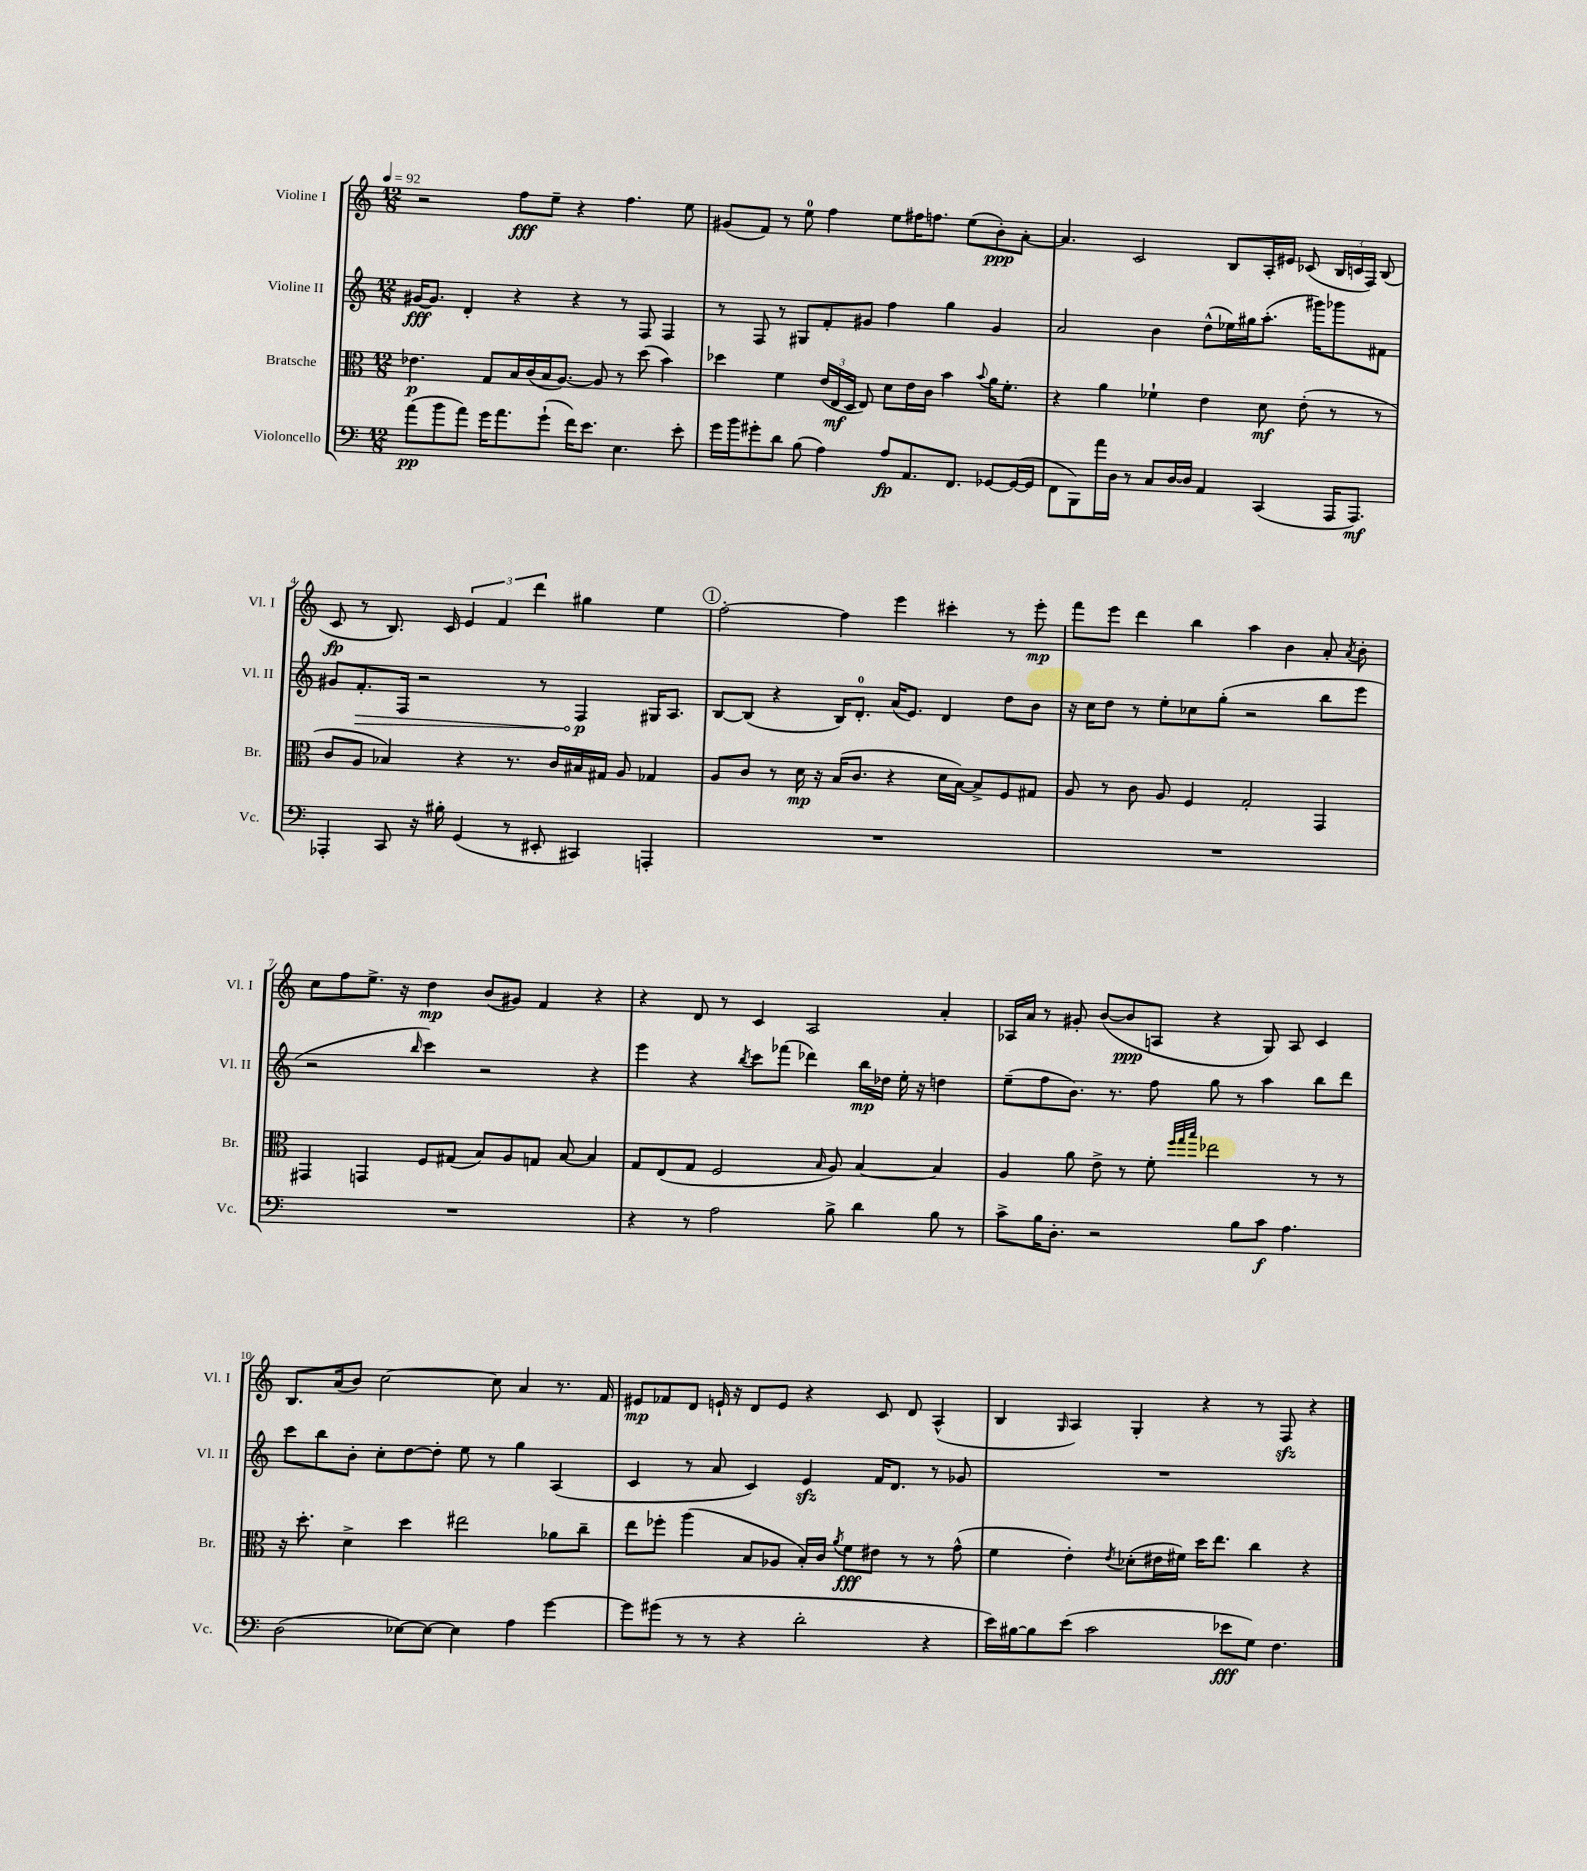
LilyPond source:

<<
\new StaffGroup <<
\new Staff = "s0" \with { instrumentName = "Violine I" shortInstrumentName = "Vl. I" } {
    \clef treble \key c \major \numericTimeSignature \time 12/8 \tempo 4 = 92
    \autoBeamOff r2 f''8[\fff e''8]-- r4 f''4. e''8 |
    gis'8[( f'8]) r8 e''8-0 f''4 e''8[ fis''16 f''8.] e''8[( b'8-.\ppp) a'8]~-. |
    a'4. c'2 b8[ a16-. eis'16] ces'8( \tuplet 3/2 { b16[ c'16 f16]) } b8( |
    c'8\fp r8 b8.) c'16 \tuplet 3/2 { e'4 f'4 d'''4 } gis''4 e''4 |
    \mark \markup { \circle "1" } f''2~-. f''4 e'''4 cis'''4-. r8 e'''8-.\mp |
    f'''8[ e'''8] d'''4 b''4 a''4 b'4 a'8-. \acciaccatura { a'8 } b'8-. |
    c''8[ f''8 e''8.]-> r16 d''4\mp b'8[( gis'8]) f'4 r4 |
    r4 d'8 r8 c'4 a2 a'4-. |
    aes16[ a'16] r8 gis'8-. b'8[~( b'8\ppp a8] r4 g8) a8 c'4 |
    b8.[ a'16( b'8]) c''2~ c''8 a'4 r8. f'16 |
    eis'8[\mp fes'8 d'8] e'16-! r16 d'8[ e'8] r4 c'8 d'8 a4-^( |
    b4 \grace { g16 } a4) g4-. r4 r8 f8\sfz r4 \bar "|." |
}
\new Staff = "s1" \with { instrumentName = "Violine II" shortInstrumentName = "Vl. II" } {
    \clef treble \key c \major \numericTimeSignature \time 12/8
    \autoBeamOff gis'16[~\fff gis'8.] d'4-. r4 r4 r8 f8 f4 |
    r8 f8 r8 gis8[ f'8-. gis'8] f''4 g''4 gis'4 |
    a'2 b'4 d''8[-^( ees''16) gis''16 a''8.]-.( gis'''16[) ges'''8 fis'8] |
    gis'8[ \once \override Hairpin.circled-tip = ##t f'8.-.\> f16] r2 r8 f4\p\! gis16[ a8.] |
    \mark \markup { \circle "1" } b8[~ b8]( r4 b16[) d'8.]-0-. a'16[( e'8.]) d'4 d''8[ b'8] |
    r16 c''16[ d''8] r8 e''8[-. ces''8 g''8]-.( r2 b''8[ e'''8] |
    r2 \grace { b''16 } c'''4) r2 r4 |
    e'''4 r4 \acciaccatura { b''8 } c'''8[ fes'''8]( des'''4) b''16[\mp des''16] e''16-. r16 d''4 |
    e''8[--( f''8 b'8.]) r8. f''8 g''8 r8 a''4 b''8[ d'''8] |
    c'''8[ b''8 b'8]-. c''8[-. d''8~ d''8]-. e''8 r8 g''4 a4( |
    c'4 r8 a'8 c'4) e'4\sfz f'16[ d'8.] r8 ges'8 |
    R1. \bar "|." |
}
\new Staff = "s2" \with { instrumentName = "Bratsche" shortInstrumentName = "Br." } {
    \clef alto \key c \major \numericTimeSignature \time 12/8
    \autoBeamOff ees'4.\p g8[ b16 c'16( b16 a8.]~) a8 r8 d''8( b'4) |
    des''4 f'4 \tuplet 3/2 { e'16[( e16\mf d16] } e8) d'8[ e'16 c'16] b'4 \appoggiatura { b'8 } a'16[ f'8.]-. |
    r4 a'4 fes'4-! e'4 d'8\mf e'8-.( r8 r8 |
    c'8[ a8] bes4) r4 r8. c'16[ bis16 gis16] a8 ges4 |
    \mark \markup { \circle "1" } a8[ c'8] r8 d'16\mp r16 b16[( c'8.] r4 d'16[ b16]~) b8[-> f8 gis8] |
    a8 r8 c'8 a8 f4 g2-. g,4 |
    gis,4 g,4 f8[ gis8]( b8[) a8 g8] b8~ b4 |
    g8[ e8( g8] f2 \grace { b16 } a8) b4~ b4 |
    a4 a'8 e'8-> r8 f'8-. \grace { f''32[ g''32 b''32] } ees''2 r8 r8 |
    r16 d''8.-. d'4-> d''4 eis''2 aes'8[ c''8]-- |
    e''8[ fes''8]-. a''4( b8[ aes8] b16[-.) c'16] \acciaccatura { a'8 } f'8[\fff eis'8] r8 r8 g'8-^( |
    f'4 e'4-.) \acciaccatura { e'8 } des'8[-.( eis'16 fis'16]) d''16[ e''8.] c''4 r4 \bar "|." |
}
\new Staff = "s3" \with { instrumentName = "Violoncello" shortInstrumentName = "Vc." } {
    \clef bass \key c \major \numericTimeSignature \time 12/8
    \autoBeamOff a'8[\pp( b'8 a'8]) g'16[ a'8. g'8]-!( f'16[) e'8.] e4. e'8-. |
    g'16[ b'16 gis'8-. d'8] b8( a4) a8[\fp a,8. f,8.] ges,8[~ ges,16~( ges,16] |
    f,8[ b,,8) a'16 d16] r8 c8[ d16~ d16] a,4 c,4( a,,16[ a,,8.]\mf) |
    aes,,4-. c,8 r16 bis16-. g,4( r8 eis,8-. cis,4) a,,4-. |
    \mark \markup { \circle "1" } R1. |
    R1. |
    R1. |
    r4 r8 a2 b8-> d'4 b8 r8 |
    c'8[-> b16 d8.]-. r2 b8[ c'8]\f a4. |
    d2( ees8[~) ees8]~ ees4 a4 g'4~ |
    g'8[ gis'8]( r8 r8 r4 d'2-. r4 |
    e'16[) bis16~ bis8 e'8]( c'2 ees'8[\fff g8]) f4. \bar "|." |
}
>>
>>
